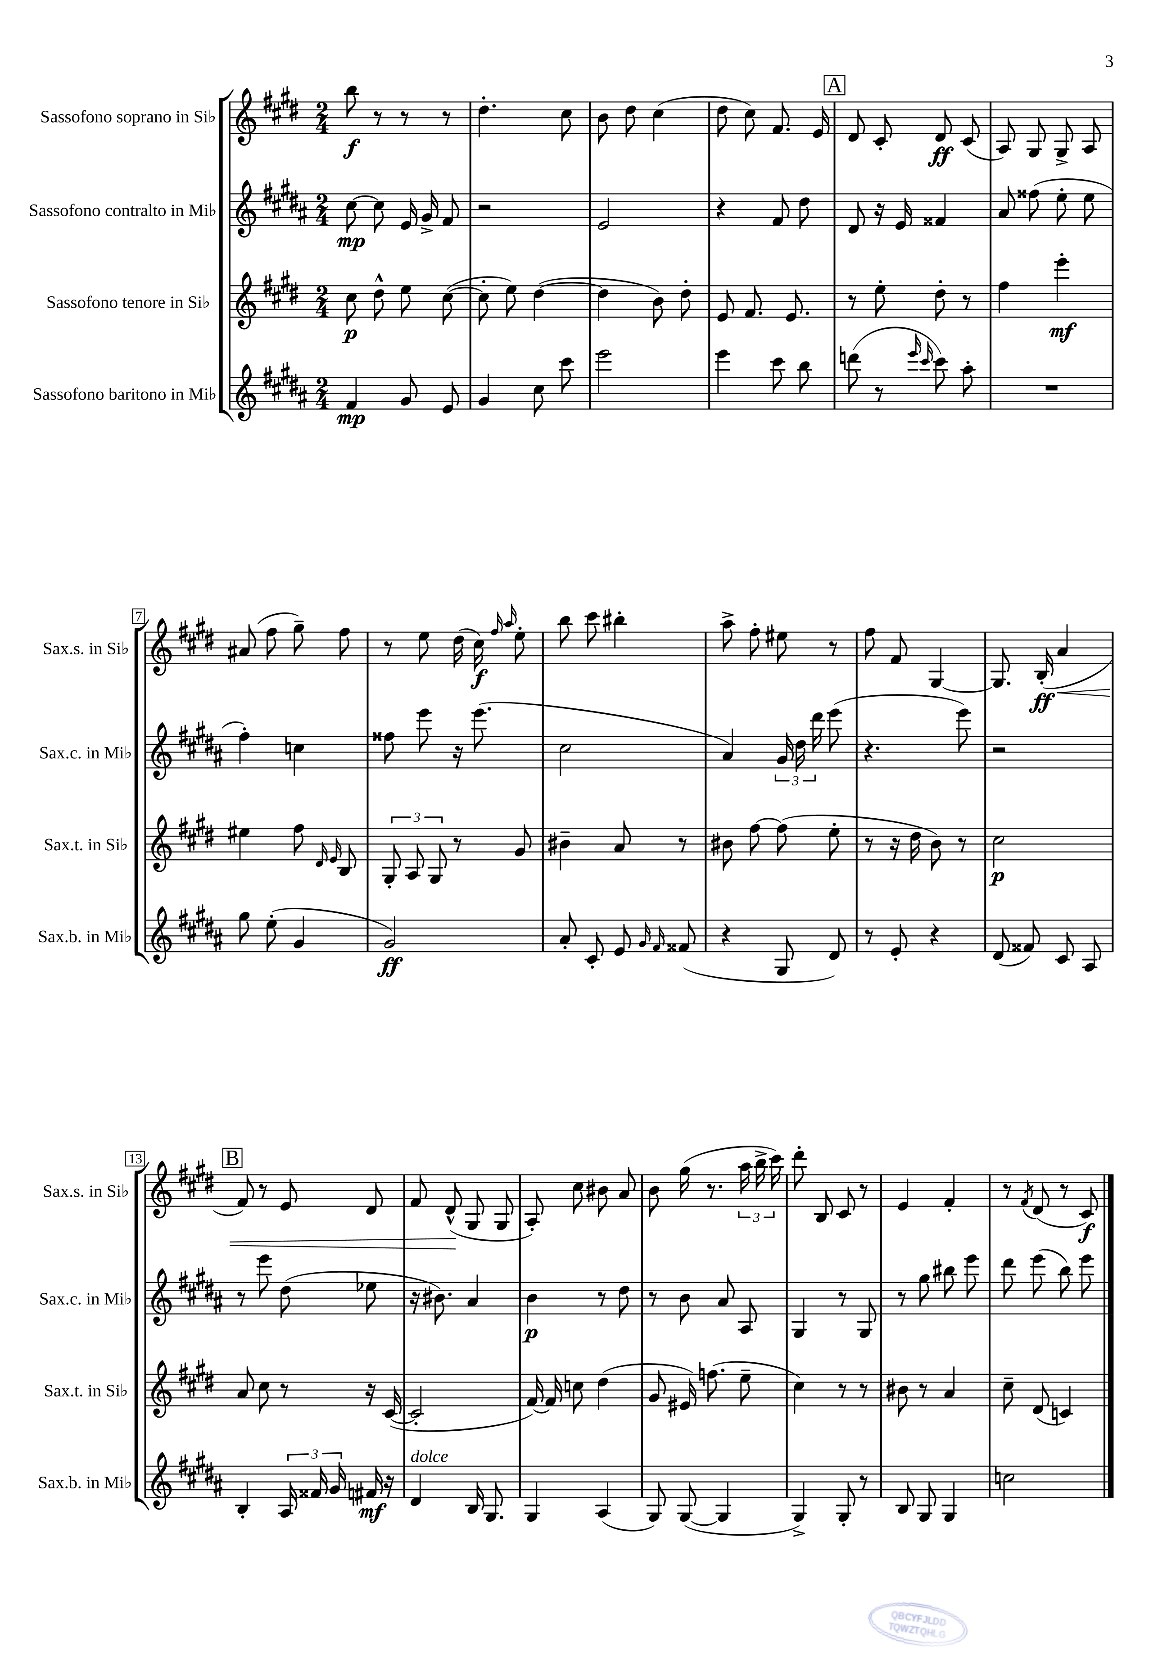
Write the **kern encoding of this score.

**kern	**kern	**kern	**kern
*staff4	*staff3	*staff2	*staff1
*clefG2	*clefG2	*clefG2	*clefG2
*k[f#c#g#d#a#]	*k[f#c#g#d#]	*k[f#c#g#d#a#]	*k[f#c#g#d#]
*M2/4	*M2/4	*M2/4	*M2/4
4f#	8cc#	[8cc#	8bb
.	8dd#^^	8cc#]	8r
8g#	8ee	16e	8r
.	.	16g#^	.
8e	([8cc#	8f#	8r
=	=	=	=
4g#	8cc#']	2r	4.dd#'
.	8ee)	.	.
8cc#	([4dd#	.	.
8ccc#	.	.	8cc#
=	=	=	=
2eee	4dd#]	2e	8b
.	.	.	8dd#
.	8b)	.	(4cc#
.	8dd#'	.	.
=	=	=	=
4eee	8e	4r	8dd#
.	8.f#	.	8cc#)
8ccc#	.	8f#	8.f#
.	8.e	.	.
8bb	.	8dd#	.
.	.	.	16e
=	=	=	=
(8ddd	8r	8d#	8d#
8r	8ee'	16r	8c#'
.	.	16e	.
16qqeee	.	.	.
16qqccc#	.	.	.
8ccc#)	8dd#'	4f##	8d#
8aa#'	8r	.	(8c#
=	=	=	=
2r	4ff#	8a#	8A)
.	.	(8ff##	8G#
.	4eee'	8ee'	8G#^
.	.	8ee	8A
=	=	=	=
8gg#	4ee#	4ff#')	(8a#
(8ee'	.	.	8ff#
4g#	8ff#	4cc	8gg#~)
.	16qqd#	.	.
.	16qqe	.	.
.	8B	.	8ff#
=	=	=	=
2g#)	12G#'	8ff##	8r
.	12A	.	.
.	.	8eee	8ee
.	12G#	.	.
.	8r	16r	(16dd#
.	.	(8.eee	16cc#)
.	.	.	16qqff#
.	.	.	16qqaa
.	8g#	.	8ee'
=	=	=	=
8a#'	4b#~	2cc#	8bb
8c#'	.	.	8ccc#
8e	8a	.	4bb#'
16qqg#	.	.	.
16qqf#	.	.	.
(8f##	8r	.	.
=	=	=	=
4r	8b#	4a#)	8aa^
.	[8ff#	.	8ff#'
8G#	(8ff#]	24g#	8ee#
.	.	24dd#	.
.	.	24ddd#	.
8d#)	8ee'	(8eee	8r
=	=	=	=
8r	8r	4.r	8ff#
8e'	16r	.	8f#
.	16dd#	.	.
4r	8b)	.	[4G#
.	8r	8eee)	.
=	=	=	=
(8d#	2cc#	2r	8.G#]
8f##)	.	.	.
.	.	.	(16B'
8c#	.	.	4a
8A#	.	.	.
=	=	=	=
4B'	8a	8r	8f#)
.	8cc#	8eee	8r
24A#	8r	(8dd#	8e
24f##	.	.	.
24g#	.	.	.
16f#	16r	8ee-	8d#
16r	([16c#	.	.
=	=	=	=
4d#	2c#']	16r	8f#
.	.	8.b#)	.
.	.	.	(8d#^^
16B	.	4a#	8G#
8.G#	.	.	.
.	.	.	8G#
=	=	=	=
4G#	[16f#)	4b	8A')
.	16f#]	.	.
.	8cc	.	8cc#
(4A#	(4dd#	8r	8b#
.	.	8dd#	8a
=	=	=	=
8G#)	8g#	8r	8b
([8G#	16e#)	8b	(16gg#
.	(8.ff	.	8.r
4G#]	.	8a#	.
.	8ee~	8A#	24aa
.	.	.	24bb^
.	.	.	24ccc#)
=	=	=	=
4G#^)	4cc#)	4G#	8ddd#'
.	.	.	8B
8G#'	8r	8r	8c#
8r	8r	8G#	8r
=	=	=	=
8B	8b#	8r	4e
8G#	8r	8gg#	.
4G#	4a	8bb#	4f#'
.	.	8eee	.
=	=	=	=
2cc	8cc#~	8ddd#	8r
.	.	.	8qf#
.	(8d#	(8eee	(8d#
.	4c)	8bb)	8r
.	.	8eee	8c#)
==	==	==	==
*-	*-	*-	*-
